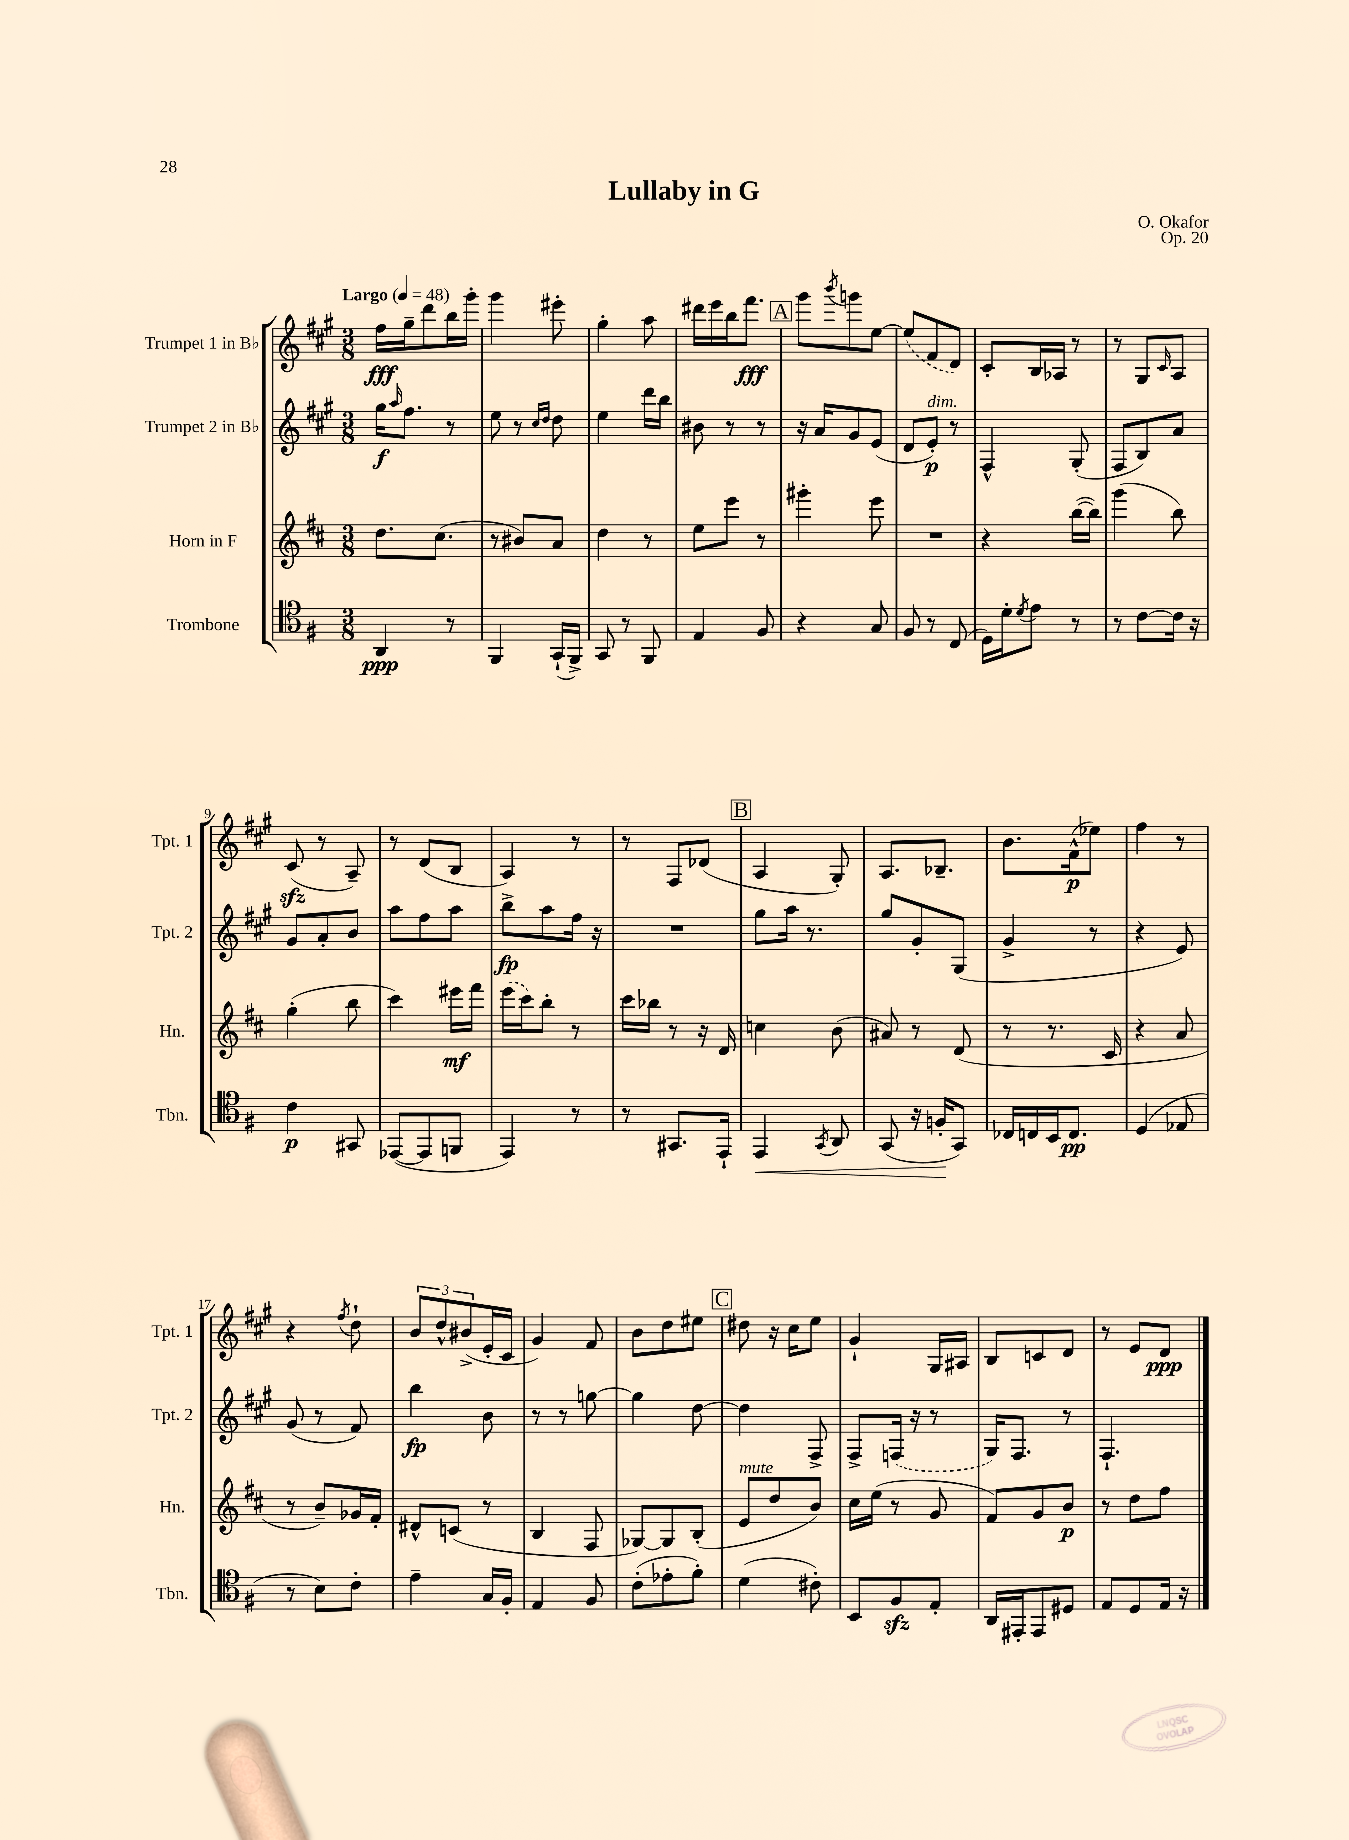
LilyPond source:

\header { title = "Lullaby in G" composer = "O. Okafor" opus = "Op. 20" }
<<
\new StaffGroup <<
\new Staff = "s0" \with { instrumentName = "Trumpet 1 in Bb" shortInstrumentName = "Tpt. 1" } {
    \clef treble \key a \major \numericTimeSignature \time 3/8 \tempo "Largo" 4 = 48
    fis''16\fff gis''16-- d'''8 b''16 gis'''16-. |
    gis'''4 eis'''8-. |
    gis''4-. a''8 |
    dis'''16 e'''16 b''16 fis'''8.\fff |
    \mark \markup { \box "A" } gis'''8 \acciaccatura { b'''8 } g'''8 e''8~ |
    \once \slurDashed e''8( fis'8 d'8) |
    cis'8-. b16 aes16 r8 |
    r8 gis8 \grace { cis'16 } a8 |
    cis'8\sfz( r8 a8--) |
    r8 d'8( b8 |
    a4) r8 |
    r8 fis8 des'8( |
    \mark \markup { \box "B" } a4 gis8-.) |
    a8. bes8.-- |
    b'8. fis'16-^\p( ees''8) |
    fis''4 r8 |
    r4 \acciaccatura { fis''8 } d''8-! |
    \tuplet 3/2 { b'8 d''8-^ bis'8->( } e'16-. cis'16 |
    gis'4) fis'8 |
    b'8 d''8 eis''8 |
    \mark \markup { \box "C" } dis''8 r16 cis''16 e''8 |
    gis'4-! gis16 ais16 |
    b8 c'8 d'8 |
    r8 e'8 d'8\ppp \bar "|." |
}
\new Staff = "s1" \with { instrumentName = "Trumpet 2 in Bb" shortInstrumentName = "Tpt. 2" } {
    \clef treble \key a \major \numericTimeSignature \time 3/8
    gis''16\f \grace { a''16 } fis''8. r8 |
    e''8 r8 \grace { cis''16 d''16 } d''8 |
    e''4 d'''16 b''16 |
    bis'8 r8 r8 |
    \mark \markup { \box "A" } r16 a'16 gis'8 e'8( |
    d'8 e'8-.\p^\markup { \italic "dim." }) r8 |
    fis4-^ gis8-.( |
    fis8 b8) a'8 |
    gis'8 a'8-. b'8 |
    a''8 fis''8 a''8 |
    b''8->\fp a''8 fis''16 r16 |
    R4. |
    \mark \markup { \box "B" } gis''8 a''16 r8. |
    gis''8 gis'8-. gis8( |
    gis'4-> r8 |
    r4 e'8) |
    gis'8( r8 fis'8) |
    b''4\fp b'8 |
    r8 r8 g''8~ |
    g''4 d''8~ |
    \mark \markup { \box "C" } d''4 fis8-> |
    fis8-> \once \slurDashed f16( r16 r8 |
    gis16) fis8. r8 |
    fis4.-! \bar "|." |
}
\new Staff = "s2" \with { instrumentName = "Horn in F" shortInstrumentName = "Hn." } {
    \clef treble \key d \major \numericTimeSignature \time 3/8
    d''8. cis''8.( |
    r8 bis'8) a'8 |
    d''4 r8 |
    e''8 e'''8 r8 |
    \mark \markup { \box "A" } gis'''4-. e'''8 |
    R4. |
    r4 b''16~( b''16) |
    g'''4( b''8) |
    g''4-.( b''8 |
    cis'''4) eis'''16\mf fis'''16 |
    \once \slurDashed e'''16( cis'''16) b''8-. r8 |
    cis'''16 bes''16 r8 r16 d'16 |
    \mark \markup { \box "B" } c''4 b'8( |
    ais'8) r8 d'8( |
    r8 r8. cis'16 |
    r4 a'8 |
    r8 b'8--) ges'16 fis'16-. |
    dis'8-^ c'8( r8 |
    b4 fis8 |
    ges8~) ges8 b8-.( |
    \mark \markup { \box "C" } e'8^\markup { \italic "mute" } d''8 b'8) |
    cis''16 e''16( r8 g'8 |
    fis'8) g'8 b'8\p |
    r8 d''8 fis''8 \bar "|." |
}
\new Staff = "s3" \with { instrumentName = "Trombone" shortInstrumentName = "Tbn." } {
    \clef tenor \key g \major \numericTimeSignature \time 3/8
    a,4\ppp r8 |
    fis,4 g,16-!( fis,16->) |
    g,8 r8 fis,8 |
    e4 fis8 |
    \mark \markup { \box "A" } r4 g8 |
    fis8 r8 c8( |
    d16) d'16-. \acciaccatura { d'8 } e'8 r8 |
    r8 c'8~ c'16 r16 |
    c'4\p gis,8 |
    ees,8~( ees,8 f,8 |
    e,4) r8 |
    r8 gis,8. e,16-! |
    \mark \markup { \box "B" } e,4\< \acciaccatura { g,8 } a,8 |
    g,8( r16 f16-.\! g,8) |
    ces16 c16 b,16 c8.\pp |
    d4( ees8 |
    r8 b8) c'8-. |
    e'4-- g16 fis16-. |
    e4 fis8 |
    c'8-.( ees'8-. fis'8-.) |
    \mark \markup { \box "C" } d'4( cis'8-.) |
    b,8 fis8\sfz e8-. |
    a,16 eis,16-. eis,8 dis8 |
    e8 d8 e16 r16 \bar "|." |
}
>>
>>
